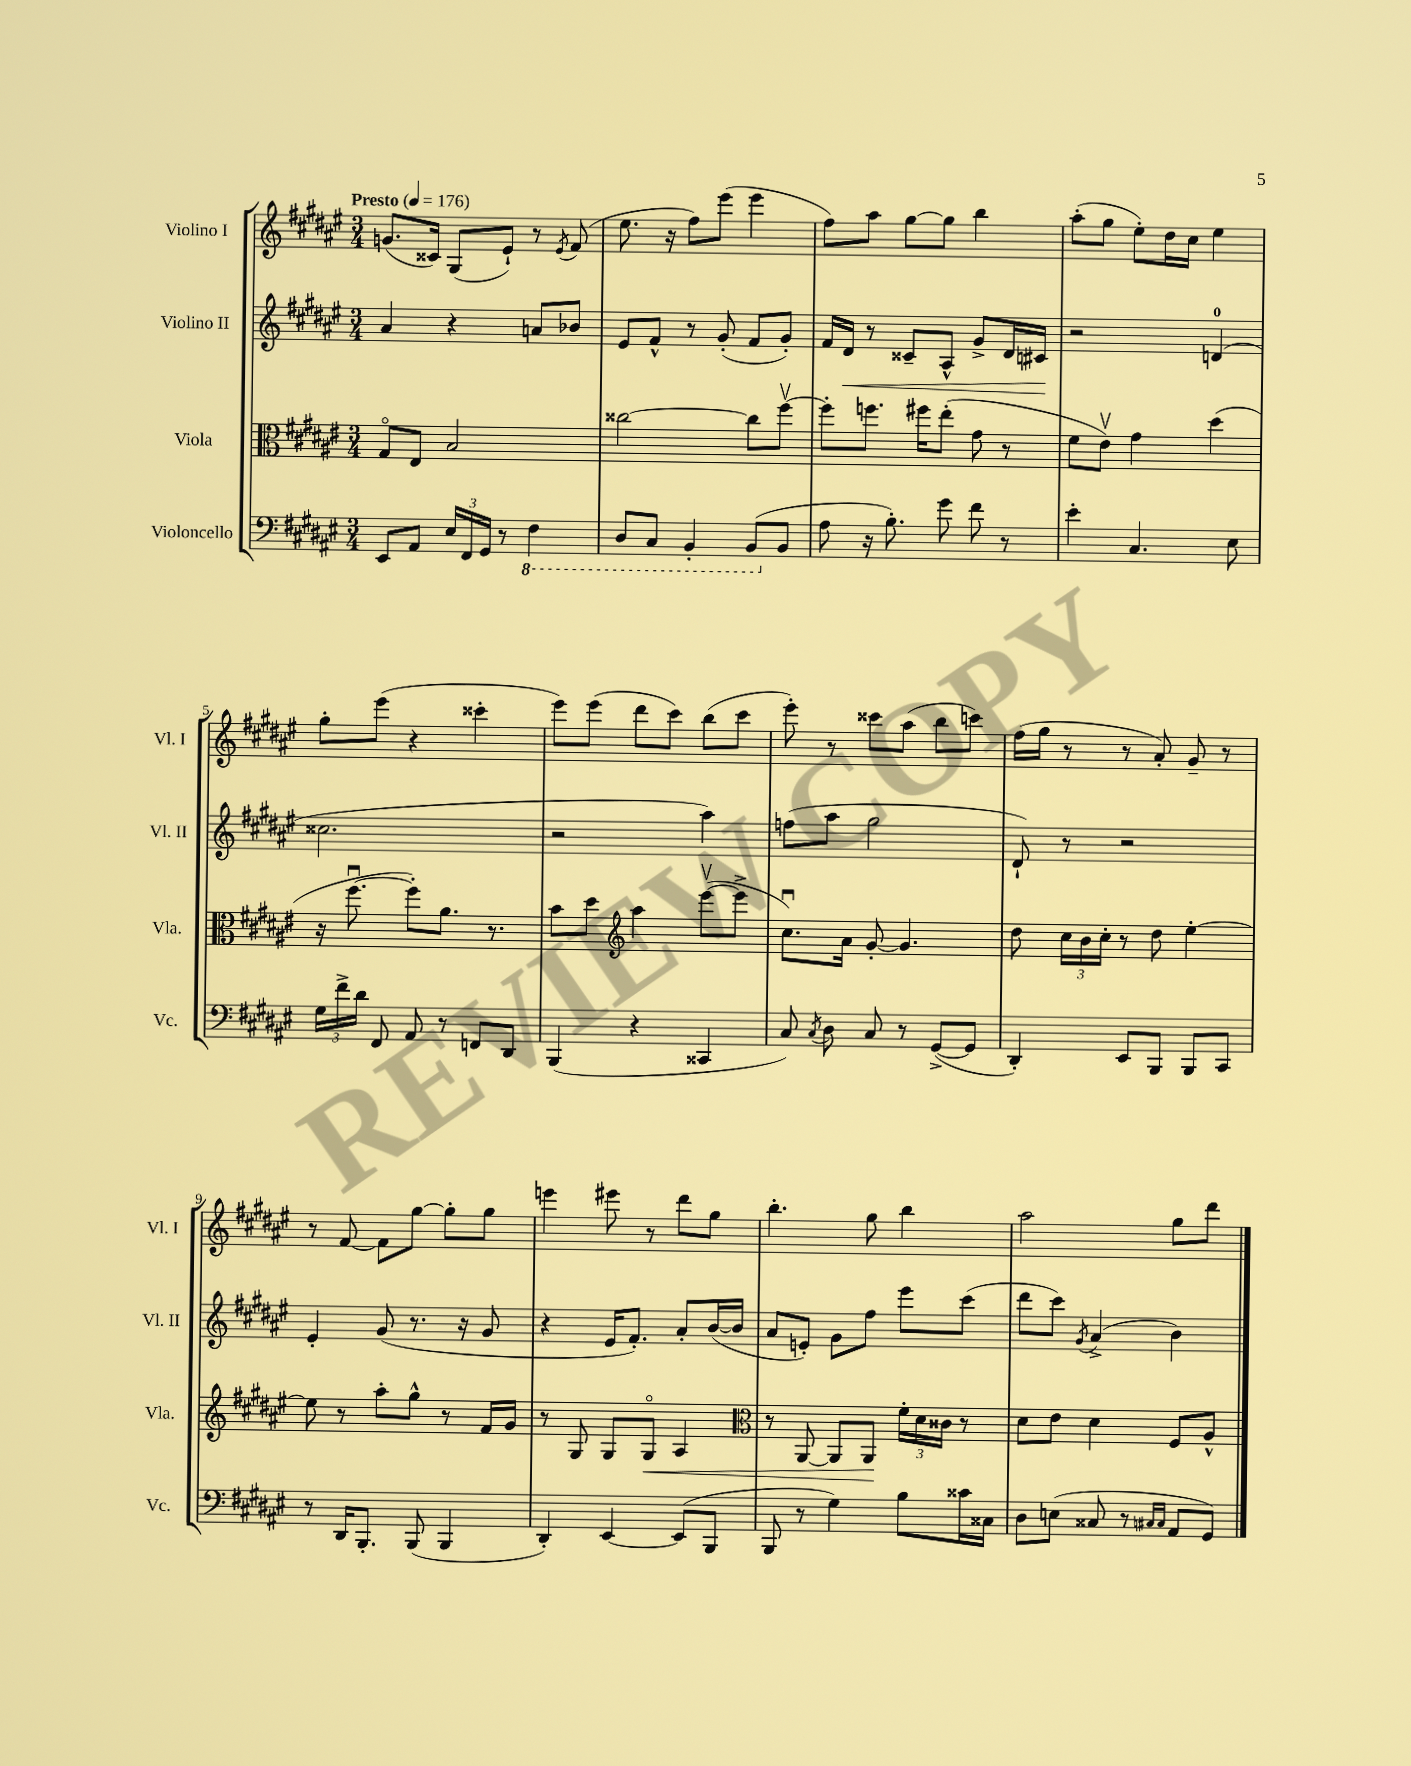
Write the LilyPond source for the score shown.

<<
\new StaffGroup <<
\new Staff = "s0" \with { instrumentName = "Violino I" shortInstrumentName = "Vl. I" } {
    \clef treble \key fis \major \numericTimeSignature \time 3/4 \tempo "Presto" 4 = 176
    \autoBeamOff g'8.[( cisis'16]) gis8[( eis'8]-!) r8 \acciaccatura { eis'8 } fis'8( |
    eis''8. r16 fis''8[) eis'''8]( eis'''4 |
    fis''8[) ais''8] gis''8[~ gis''8] b''4 |
    ais''8[-.( gis''8] eis''8[-.) dis''16 cis''16] eis''4 |
    gis''8[-. eis'''8]( r4 cisis'''4-. |
    eis'''8[) eis'''8]( dis'''8[ cis'''8]) b''8[( cis'''8] |
    eis'''8-.) r8 cisis'''8[ ais''8]( b''8[ c'''8]) |
    fis''16[( gis''16] r8 r8 ais'8-.) gis'8-- r8 |
    r8 fis'8~ fis'8[ gis''8]~ gis''8[-. gis''8] |
    e'''4 eis'''8 r8 dis'''8[ gis''8] |
    b''4.-. gis''8 b''4 |
    ais''2 gis''8[ dis'''8] \bar "|." |
}
\new Staff = "s1" \with { instrumentName = "Violino II" shortInstrumentName = "Vl. II" } {
    \clef treble \key fis \major \numericTimeSignature \time 3/4
    \autoBeamOff ais'4 r4 a'8[ bes'8] |
    eis'8[ fis'8]-^ r8 gis'8-.( fis'8[ gis'8]-.) |
    fis'16[ dis'16]\< r8 cisis'8[-- ais8]-^ gis'8[-> dis'16 cis'16]\! |
    r2 d'4-0( |
    cisis''2. |
    r2 ais''4) |
    f''8[( ais''8] gis''2 |
    dis'8-!) r8 r2 |
    eis'4-. gis'8( r8. r16 gis'8 |
    r4 eis'16[ fis'8.]-.) ais'8[-. b'16~( b'16] |
    ais'8[ e'8]-.) gis'8[ fis''8] eis'''8[ cis'''8]( |
    dis'''8[ cis'''8]) \acciaccatura { gis'8 } ais'4->( b'4) \bar "|." |
}
\new Staff = "s2" \with { instrumentName = "Viola" shortInstrumentName = "Vla." } {
    \clef alto \key fis \major \numericTimeSignature \time 3/4
    \autoBeamOff gis8[\flageolet eis8] b2 |
    cisis''2~ cisis''8[ fis''8]~\upbow |
    fis''8[-. f''8.] fis''16[ eis''8]-.( gis'8 r8 |
    fis'8[ eis'8]\upbow) gis'4 dis''4( |
    r16 fis''8.~\downbow fis''8[-.) ais'8.] r8. |
    b'8[ dis''8] \clef treble ais''4 eis'''8[~\upbow( eis'''8]-> |
    cis''8.[\downbow) ais'16] gis'8~-. gis'4. |
    dis''8 \tuplet 3/2 { cis''16[ b'16 cis''16]-. } r8 dis''8 eis''4~-. |
    eis''8 r8 ais''8[-. gis''8]-^ r8 fis'16[ gis'16] |
    r8 gis8 gis8[ gis8]\flageolet\< ais4 |
    \clef alto r8 ais,8~ ais,8[ ais,8]\! \tuplet 3/2 { fis'16[-. dis'16 cisis'16] } r8 |
    dis'8[ eis'8] dis'4 fis8[ ais8]-^ \bar "|." |
}
\new Staff = "s3" \with { instrumentName = "Violoncello" shortInstrumentName = "Vc." } {
    \clef bass \key fis \major \numericTimeSignature \time 3/4
    \autoBeamOff eis,8[ ais,8] \tuplet 3/2 { eis16[ fis,16 gis,16] } r8 \ottava #-1 fis,4 |
    dis,8[ cis,8] b,,4-. b,,8[( \ottava #0 b,8] |
    ais8 r16 b8.-.) gis'8 fis'8 r8 |
    eis'4-. cis4. eis8 |
    \tuplet 3/2 { gis16[ fis'16-> dis'16] } fis,8 ais,8 r8 f,8[ dis,8] |
    b,,4( r4 cisis,4 |
    cis8) \acciaccatura { cis8 } dis8 cis8 r8 gis,8[~->( gis,8] |
    dis,4-.) eis,8[ b,,8] b,,8[ cis,8] |
    r8 dis,16[ b,,8.]-. b,,8( b,,4 |
    dis,4-.) eis,4~ eis,8[( b,,8] |
    b,,8 r8 gis4) b8[ cisis'16 cisis16] |
    dis8[ e8]( cisis8 r8 \grace { cis16[ cis16] } ais,8[ gis,8]) \bar "|." |
}
>>
>>
